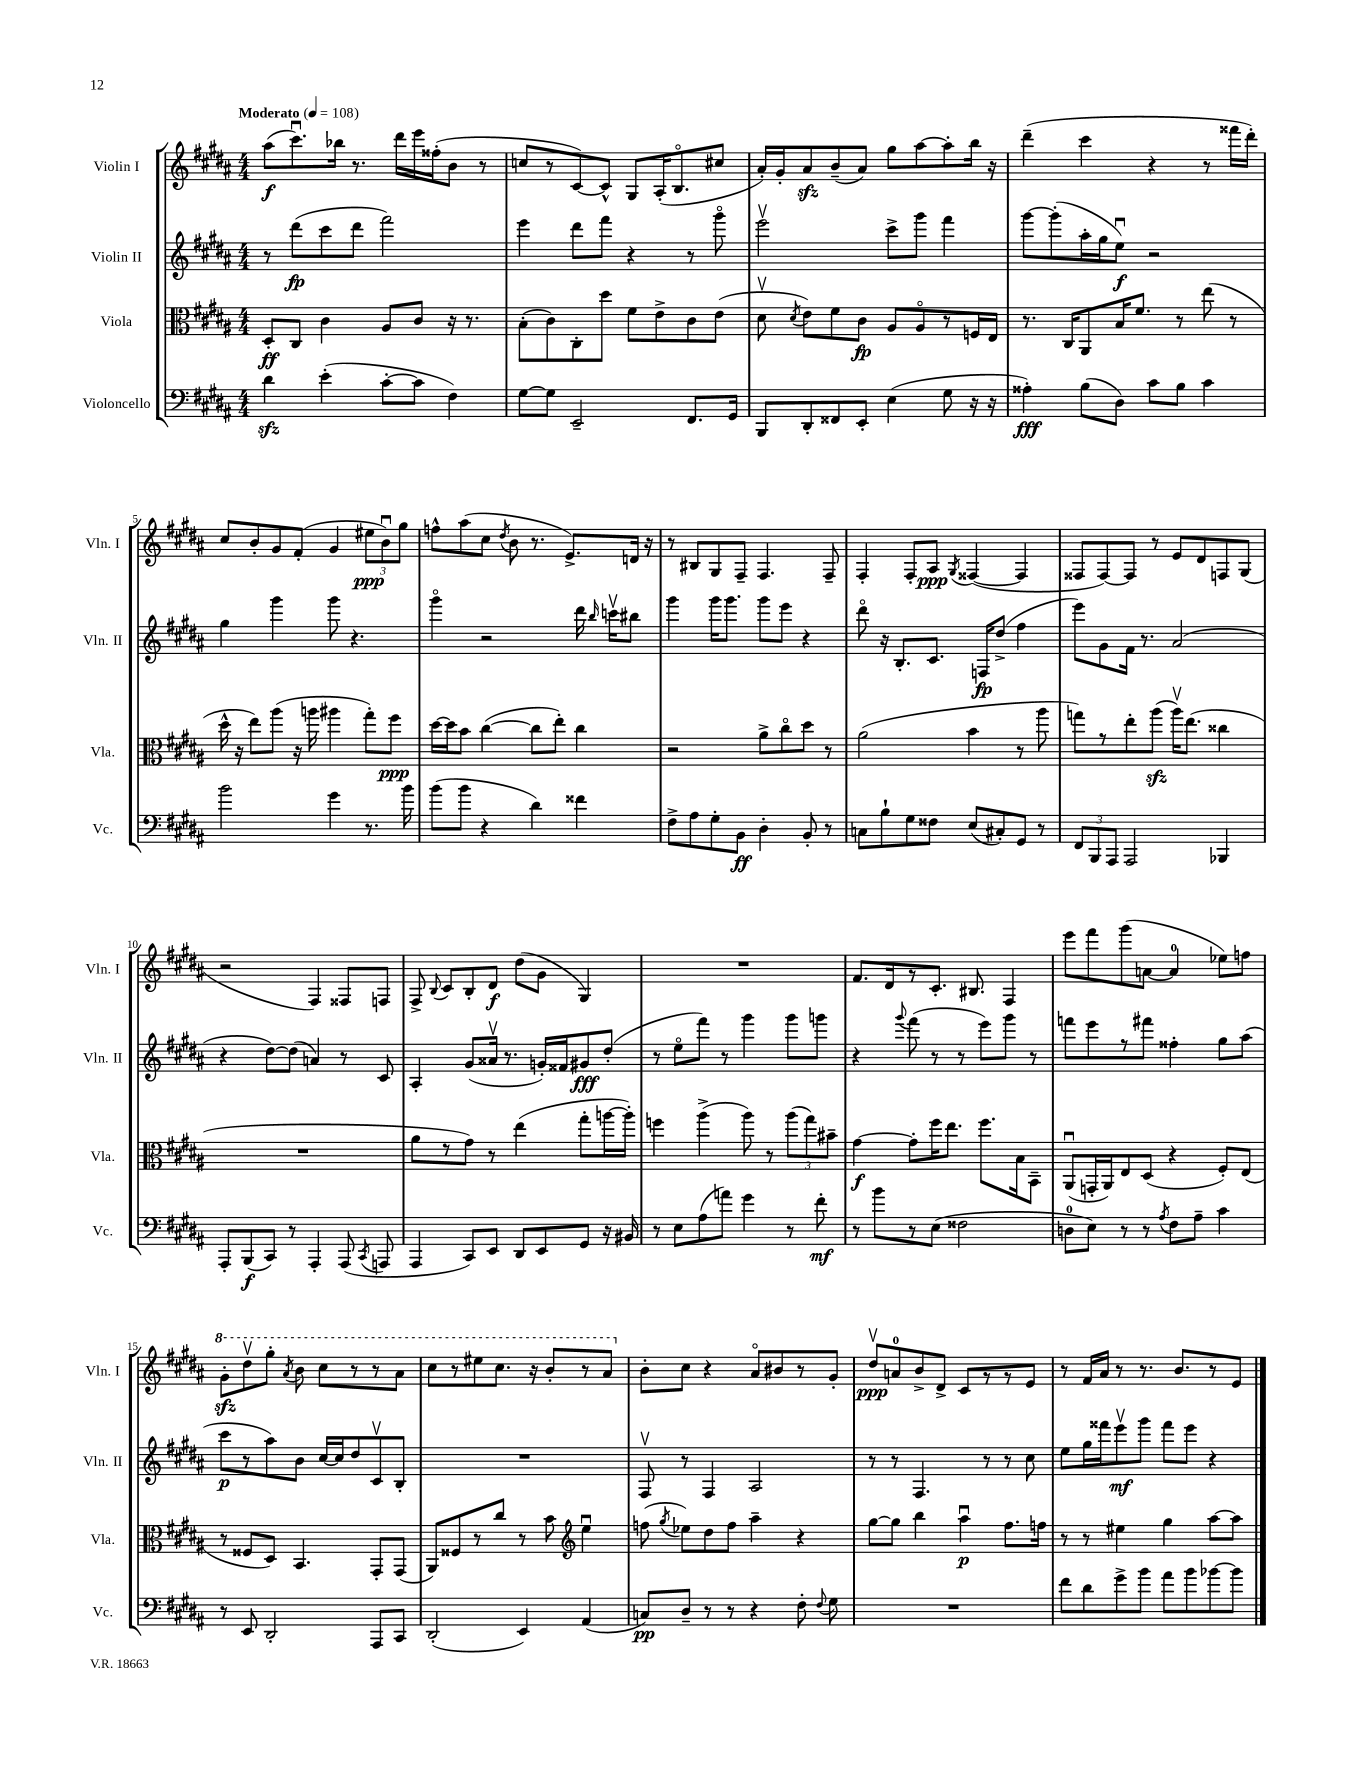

**kern	**kern	**kern	**kern
*staff4	*staff3	*staff2	*staff1
*clefF4	*clefC3	*clefG2	*clefG2
*k[f#c#g#d#a#]	*k[f#c#g#d#a#]	*k[f#c#g#d#a#]	*k[f#c#g#d#a#]
*M4/4	*M4/4	*M4/4	*M4/4
*MM108	*MM108	*MM108	*MM108
4d#\	8D#'/L	8r	(8aa#\L
.	8C#/J	(8ddd#\L	8.ccc#u\)
(4e'\	4c#\	8ccc#\	.
.	.	.	16bb-\Jk
.	.	8ddd#\J	8.r
[8c#'\L	8A#/L	2fff#\)	.
.	.	.	16ddd#\LL
8c#\]J	8c#/J	.	16eee\
.	.	.	(16ff##'\J
4F#\)	16r	.	8b\J
.	8.r	.	.
.	.	.	8r
=	=	=	=
[8G#\L	(8B'\L	4eee\	8cc/L
8G#\]J	8c#\)	.	8r
2EE~/	8C#'\	8ddd#\L	[8c#/)
.	8dd#\J	8fff#\J	8c#^^/]J
.	8f#\L	4r	8G#/L
.	8e^\	.	(16A#'/K
.	.	.	8.Bo/
8.FF#/L	8c#\	8r	.
.	(8e\J	8ggg#o\	8cc#/J
16GG#/Jk	.	.	.
=	=	=	=
8BBB/L	8d#v\	2eeev\	16a#'/LL)
.	.	.	16g#'/J
.	8qd#/	.	.
8DD#'/	8e\L)	.	8a#/
8FF##/	8f#\	.	(8b~/
8EE'/J	8c#\J	.	8a#/J)
(4E\	8A#/L	8ccc#^\L	8gg#\L
.	8A#o/	8ggg#\J	[8aa#\
8G#\	8r	4fff#\	8aa#'\]
16r	16F/L	.	16bb\Jk
16r	16E/JJ	.	16r
=	=	=	=
4A##'\)	8.r	[8ggg#\L	(4ddd#~\
.	.	(8ggg#'\]	.
.	16C#/LK	.	.
(8B\L	8AA#/	16aa#'\L	4ccc#\
.	.	16gg#\J	.
8D#\J)	16B/K	8eeu\J)	.
.	8.f#/J	.	.
8c#\L	.	2r	4r
8B\J	8r	.	.
4c#\	(8ee\	.	8r
.	8r	.	16fff##\LL
.	.	.	16ddd#'\JJ)
=	=	=	=
2b\	16dd#^^\	4gg#\	8cc#/L
.	16r	.	.
.	8ee\L)	.	8b'/
.	(8aa#\J	4ggg#\	8g#/
.	16r	.	(8f#'/J
.	16aa\	.	.
4g#\	4aa#\	8ggg#\	4g#/
.	.	4.r	.
8.r	8gg#'\L)	.	12ee#\L
.	.	.	12bu\)
.	8ff#\J	.	.
.	.	.	12gg#\J
16b\	.	.	.
=	=	=	=
(8b\L	[16dd#\LL	4ggg#o\	8ff^^\L
.	16dd#\]J	.	.
8b\J	8b\J	.	(8aa#\
4r	([4cc#\	2r	8cc#\J
.	.	.	8qdd#/
.	.	.	8b\
4d#\)	8cc#\]L	.	8.r
.	8ee'\J)	.	.
.	.	.	8.e^/L)
4f##\	4cc#\	16ddd#\	.
.	.	16qqbb/	.
.	.	16cccv\LK	.
.	.	8bb#\J	16d/Jk
.	.	.	16r
=	=	=	=
8F#^\L	2r	4ggg#\	8r
8A#\	.	.	8B#/L
8G#'\	.	16ggg#\LK	8G#/
.	.	8.ggg#\J	.
8BB\J	.	.	8F#~/J
4D#'\	8a#^\L	8ggg#\L	4.F#/
.	8cc#o\	8eee\J	.
8BB'/	8dd#\J	4r	.
8r	8r	.	8F#~/
=	=	=	=
8C\L	(2a#\	8ddd#o\	4F#'/
8B`\	.	16r	.
.	.	8.B'/L	.
8G#\	.	.	8F#'/L
8F##\J	.	8.c#/J	8A#/J
.	.	.	8qG#/
(8E/L	4b\	.	([4F##/
.	.	16F/LK	.
8C#'/)	.	(8dd#^/J	.
8GG#/J	8r	4ff#\	4F##/]
8r	8aa#\	.	.
=	=	=	=
12FF#/L	8gg\L)	8eee\L)	8F##/L
12BBB/	.	.	.
.	8r	8g#\	[8F##/)
12AAA#/J	.	.	.
2AAA#/	8ee'\	16f#\Jk	8F##/]J
.	.	8.r	.
.	(8aa#\J	.	8r
.	16aa#v\LK)	(2a#/	8e/L
.	(8.ee\J	.	.
.	.	.	8d#/
4BBB-/	4cc##\	.	8F/
.	.	.	(8G#/J
=	=	=	=
8AAA#'/L	1r	4r	2r
(8BBB/	.	.	.
8CC#/J)	.	[8dd#\L)	.
8r	.	(8dd#\]J	.
4AAA#'/	.	4a/)	4F#/)
(8AAA#/	.	8r	8F##/L
8qCC#/	.	.	.
8AAA/	.	8c#/	8F/J
=	=	=	=
4AAA#/	8a#\L	4A#'/	8F#^/
.	.	.	8qqB/
.	8r	.	8c#/L
8CC#/L)	8g#\J)	(8g#/L	8B'/
8EE/J	8r	16a##v/Jk	8d#/J
.	.	8.r	.
8DD#/L	(4ee\	.	(8dd#\L
8EE/	.	16g'/LL)	8g#\J
.	.	16f##/J	.
8GG#/J	8gg#'\L	8g#/	4G#/)
16r	[16aa\L	(8dd#'/J	.
16BB#/	16aa'\]JJ)	.	.
=	=	=	=
8r	4ff\	8r	1r
8E\L	.	8eeo\L	.
(8A#\	(4aa#^\	8fff#\J)	.
8a\J)	.	8r	.
4g#\	8aa#\)	4ggg#\	.
.	8r	.	.
8r	(12aa#\L	8ggg#\L	.
.	12gg#\)	.	.
8f#'\	.	8ggg\J	.
.	12b#~\J	.	.
=	=	=	=
8r	[4g#\	4r	8.f#/L
8b\L	.	.	.
.	.	.	16d#/k
.	.	8qqggg#/	.
8r	8g#'\]L	(8fff#\	8r
(8E\J	16ff#\K	8r	8.c#'/J
.	8.ee\J	.	.
2F##\	.	8r	.
.	.	.	8.B#/
.	8.ff#\L	8eee\L)	.
.	.	8ggg#\J	4F#/
.	16B\k	.	.
.	8BB~\J	8r	.
=	=	=	=
8D\L	(8AA#u/L	8fff\L	8eee\L
8E\J)	16GG'/L	8eee\	8fff#\
.	16AA#/J)	.	.
8r	8E/	8r	(8ggg#\
8r	(8D#/J	8fff#\J	[8a\J
8qA#/	.	.	.
8F#\L	4r	4ff##'\	4a/]
8A#~\J	.	.	.
4c#\	8F#'/L)	8gg#\L	8ee-\L)
.	(8E/J	(8aa#\J	8ff\J
=	=	=	=
8r	8r	8ccc#\L	8gg#'\L
8EE/	8F##/L	8r	8ddd#v\
2DD#'/	8D#/J)	8aa#\)	8ggg#'\J
.	.	.	8qaa#/
.	4.BB/	8b\J	8bb\
.	.	[16cc#/LL	8ccc#\L
.	.	16cc#/]J	.
.	.	8dd#/	8r
8AAA#/L	8GG#'/L	8c#v/	8r
8CC#/J	(8GG#/J	8B'/J	8aa#\J
=	=	=	=
(2DD#'/	8AA#/L)	1r	8ccc#\L
.	8F##/	.	8r
.	8r	.	8eee#\
.	8cc#/J	.	8.ccc#\J
4EE/)	8r	.	.
.	.	.	16r
.	8b\	.	8bb'/L
*	*clefG2	*	*
(4AA#/	4eeu\	.	8r
.	.	.	8aa#/J
=	=	=	=
8C/L)	(8ff\	8F#v/	8b'\L
.	8qgg#/	.	.
8D#~/J	8ee-\L)	8r	8cc#\J
8r	8dd#\	4F#/	4r
8r	8ff\J	.	.
4r	4aa#~\	2A#/	8a#o/L
.	.	.	8b#/
8F#'\	4r	.	8r
8qqF#/	.	.	.
8G#\	.	.	8g#'/J
=	=	=	=
1r	[8gg#\L	8r	8dd#v/L
.	8gg#\]J	8r	8a/
.	4bb\	4.F#/	8b^/
.	.	.	8d#^/J
.	4aa#u\	.	8c#/L
.	.	8r	8r
.	8.ff#\L	8r	8r
.	.	8cc#\	8e/J
.	16ff\Jk	.	.
=	=	=	=
8f#\L	8r	8ee\L	8r
8d#\	8r	16gg#\L	16f#/LL
.	.	16fff##\J	16a#/JJ
8g#^\	4ee#\	8eeev\	8r
8b\J	.	8ggg#\J	8.r
8a#\L	4gg#\	8fff##\L	.
.	.	.	8.b/L
8b\	.	8eee\J	.
[8b-\	[8aa#\L	4r	8r
8b-\]J	8aa#\]J	.	8e/J
==	==	==	==
*-	*-	*-	*-
